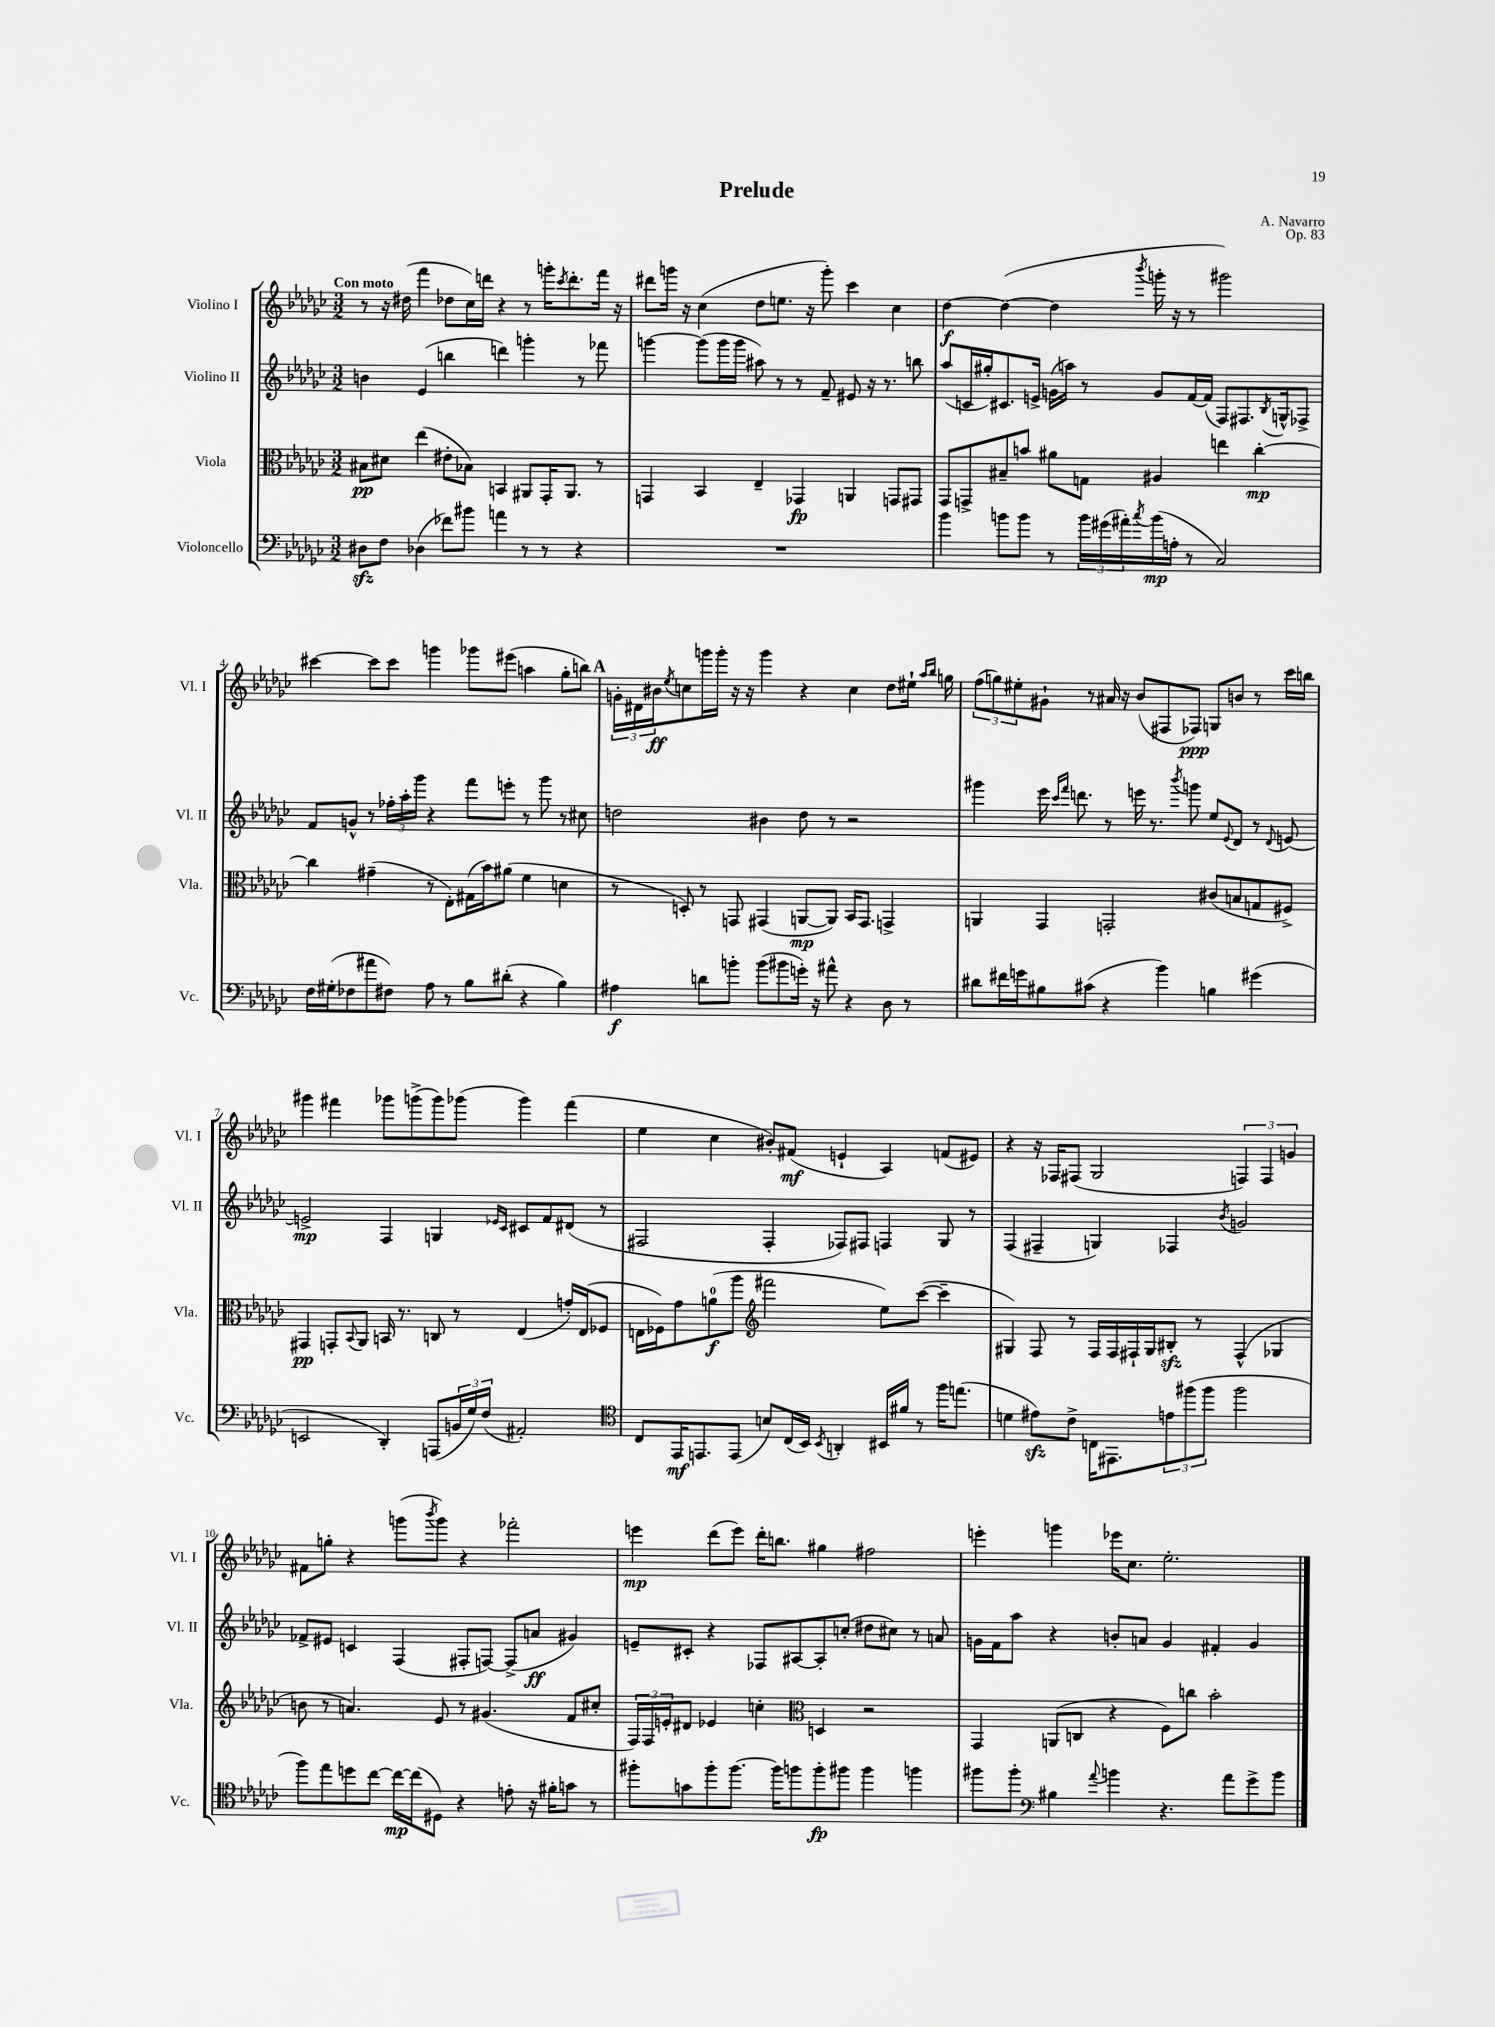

**kern	**kern	**kern	**kern
*staff4	*staff3	*staff2	*staff1
*clefF4	*clefC3	*clefG2	*clefG2
*k[b-e-a-d-g-c-]	*k[b-e-a-d-g-c-]	*k[b-e-a-d-g-c-]	*k[b-e-a-d-g-c-]
*M3/2	*M3/2	*M3/2	*M3/2
8D#\L	8B#\L	4b\	8r
8F\J	8d#\J	.	16r
.	.	.	(16dd#\
(4D-\	(4ee-\	(4e-/	4fff\
8f-\L)	8e#'\L	4bb\	8dd-\L
8b#\J	8B-\J)	.	16cc-\L)
.	.	.	16ddd\JJ
4a\	4BB/	4ddd\)	4r
8r	8AA#/L	4ggg'\	8r
8r	16GG-'/K	.	16ggg'\LK
.	.	.	8qccc-/
.	8.AA#/J	.	8.ddd'\
4r	.	8r	.
.	8r	8fff-\	16fff\Jk
.	.	.	16r
=	=	=	=
1.r	4GG/	[4ggg\	8ddd#\L
.	.	.	16ggg\Jk
.	.	.	16r
.	4BB-/	(8ggg\]L	(4cc-\
.	.	16ggg\L	.
.	.	16ggg\JJ	.
.	4E-~/	8aa#\)	8dd-\L
.	.	8r	8.ee\J
.	4GG-/	8r	.
.	.	.	16r
.	.	8f~/	8ggg'\)
.	4AA/	8e#/	4ccc-\
.	.	16r	.
.	.	8.r	.
.	8GG/L	.	4cc-\
.	8GG#/J	8bb\	.
=	=	=	=
4b-\	8GG-/L	(8aa-/L	[4dd-\
.	8GG^/	16c/L	.
.	.	16gg#'/J)	.
8b\L	8B#~/	8.c#/	(4dd-\_
8b\J	8b/J	.	.
.	.	16e^/Jk	.
8r	8a#\L	(16g\LL	4dd-\]
.	.	16aa\JJ)	.
24b\LL	8G\J	8r	.
(24g#\	.	.	.
24a#'\)	.	.	.
8qcc-/	.	.	8qbbb-/
(16b\	4A#/	8g/L	16ggg'\
16A'\JJ	.	.	16r
8r	.	[16f/L	8r
.	.	(16f/]JJ	.
2C-/)	4ee\	8F/L)	2ggg#\)
.	.	8.F#/	.
.	[4cc-'\	.	.
.	.	8qB-/	.
.	.	16G^^/k	.
.	.	8F-^/J	.
=	=	=	=
16F\LL	4cc-\]	8f/L	[4ccc#\
(16G#'\J	.	.	.
8F-\	.	8g^^/J	.
8a#\	(4g#~\	8r	8ccc#\]L
8F#\J)	.	24ff-'\LL	8ccc#\J
.	.	24aa-'\	.
.	.	24ggg-\JJ	.
8A-\	8r	4r	4ggg\
8r	8E-'\L)	.	.
8B-\L	(16G#\L	8fff\L	8ggg-\L
.	16b-\J)	.	.
(8d#'\J	(8a#\J	8eee'\J	(8eee#\J
4r	4f\	8r	4aa\
.	.	8ggg-\	.
4B-\)	4d\	8r	8gg-'\L
.	.	8cc#\	8bb\J)
=	=	=	=
4A#\	8r	2dd\	24g'\LL
.	.	.	24d#\
.	.	.	24b#\J
.	.	.	8qee-/
.	8D'/)	.	8cc\
8d\L	8r	.	16ggg\L
.	.	.	16ggg'\JJ
8b'\J	8GG/	.	16r
.	.	.	16r
(8b\L	(4GG#/	4b#\	4ggg\
8b#\	.	.	.
16g'\Jk)	[8AA/L	8dd\	4r
16r	.	.	.
8a#^^\	8AA/]J)	8r	.
4r	16BB-/LK	2r	4cc\
.	8.GG#/J	.	.
8D-\	4GG^/	.	8dd-\L
8r	.	.	16ee#`\Jk
.	.	.	16qqaa-/LL
.	.	.	16qqbb-/JJ
.	.	.	16gg\
=	=	=	=
8d#\L	4AA/	4ggg#\	(12ff\L
.	.	.	12gg\)
16f#\L	.	.	.
.	.	.	12ee#'\
16g\J	.	.	.
8B#\	4GG-/	16eee-\	8g#`\J
.	.	16qqccc-/LL	.
.	.	16qqfff/JJ	.
.	.	8.ddd\	.
(8c#\J	.	.	8r
4r	2GG'/	8r	16a#/
.	.	.	16r
.	.	16eee\	(8b-/L
.	.	8.r	.
4b-\)	.	.	8F#/
.	.	8qbbb-/	.
.	.	8ggg\	8F-/J)
4B\	(8c#/L	8ee-/L	8G/L
.	.	8qqe-/	.
.	8B/	8d-/J	8b/J
(4g#\	8G/	8r	8r
.	.	8qqd-/	.
.	8F#^/J)	[8e/	16ccc-\LL
.	.	.	16bb\JJ
=	=	=	=
2EE/	4GG#/	2e^/]	4ggg#\
.	8GG'/L	.	4fff#\
.	8qqBB-/	.	.
.	8AA-/J	.	.
4DD-'/)	16BB/	4F/	8ggg-\L
.	8.r	.	.
.	.	.	(8ggg^\
(8AAA/L	8C/	4G/	8ggg\)
24BB/L	8r	.	(8ggg-\J
24G-/)	.	.	.
(24F/JJ	.	.	.
.	.	16qqe-/LL	.
.	.	16qqc-/JJ	.
2AA#'/)	(4E-/	8c#/L	4ggg-\)
.	.	8f/	.
.	16g'/LL)	(8d#/J	(4fff#\
.	(16E-/J	.	.
.	8F-/J	8r	.
=	=	=	=
*clefC4	*	*	*
8C-/L	16E\LL	2F#/	4ee-\
.	16F-\J)	.	.
16EE-/K	8g-\	.	.
8.EE/	.	.	.
.	(8a\	.	4cc-\
(8EE/J	8aa-\J	.	.
*	*clefG2	*	*
8B/L)	2fff#\	4F#'/	8b#'/L)
(16C-/L	.	.	(8f#/J
16BB-/JJ)	.	.	.
8qBB-/	.	.	.
4AA'/	.	8F-/L)	4e`/
.	.	8F#/J	.
16BB#/LL	8ee-\L)	4F/	4A-/)
16f#/JJ	.	.	.
8r	([8ccc-\J	.	.
16ff\LK	4ccc-~\]	8G-/	(8f/L
(8.ee\J	.	.	.
.	.	8r	8e#/J)
=	=	=	=
4d\	4G#/)	(4F/	4r
8e#\L)	8F/	4F#~/	16r
.	.	.	16F-/LK
8c-^\J	8r	.	(8F#/J
16C\LK	16F/LL	4G/)	2G-/
8.EE#\	16F/	.	.
.	16F#`/	.	.
.	16G#/J	.	.
12e\	8B#'/J	4F-/	.
(12ff#\	.	.	.
.	8r	.	.
12ff#\J	.	.	.
.	.	8qb-/	.
2ff#\	(4F#^^/	2g/	6F/)
.	.	.	6F/
.	4G-/	.	.
.	.	.	6g/
=	=	=	=
8ff\L)	8b\	8f-^/L	8f#\L
8ee-\	8r	8e#/J	8gg'\J
8dd\	4.a/)	4c/	4r
[8cc-\J	.	.	.
16cc-\_LL	.	(4F/	(8ggg\L
(16cc-\]J	.	.	.
.	.	.	8qbbb-/
8D#\J)	8e-/	.	8ggg\J)
4r	8r	8F#'/L	4r
.	(4.g#/	[8F/J)	.
8e'\	.	(8F^/]L	2fff-'\
16r	.	8a/J	.
16f#'\LK	.	.	.
8g\J	8f/L	4g#/)	.
8r	8cc#'/J	.	.
=	=	=	=
8ff#'\L	24F/LL)	8e~/L	4eee\
.	24F/	.	.
.	24e'/J	.	.
8g\	8d#/J	8c#'/J	.
8ff#'\	4e-/	4r	(8ddd-\L
[8.ff#\J	.	.	8eee\J)
.	4cc'\	8F-/L	16ddd-'\LK
16ff#\]LK	.	.	8.bb\J
8ff\	.	[8A#/	.
*	*clefC3	*	*
8ff'\	4D/	8A#'/]	4gg#\
8ff#\J	.	(8cc'/J	.
4ff#\	2r	8dd#\L	2ff#\
.	.	8cc#\J)	.
4ff\	.	8r	.
.	.	8a/	.
=	=	=	=
8ff#\L	4GG-/	16g\LL	4eee'\
.	.	16f\J	.
8ff#'\J	.	8aa-\J	.
*clefF4	*	*	*
4B#\	(8AA/L	4r	4ggg\
.	8C/J	.	.
8qqa-/	.	.	.
4b\	4r	8b'/L	16eee-\LK
.	.	.	8.cc-\J
.	.	8a/J	.
4.r	8F\L)	4g/	2.ee-'\
.	8cc\J	.	.
.	2b-'\	4f#'/	.
8a-\L	.	.	.
8g-^\	.	4g/	.
8b\J	.	.	.
==	==	==	==
*-	*-	*-	*-
